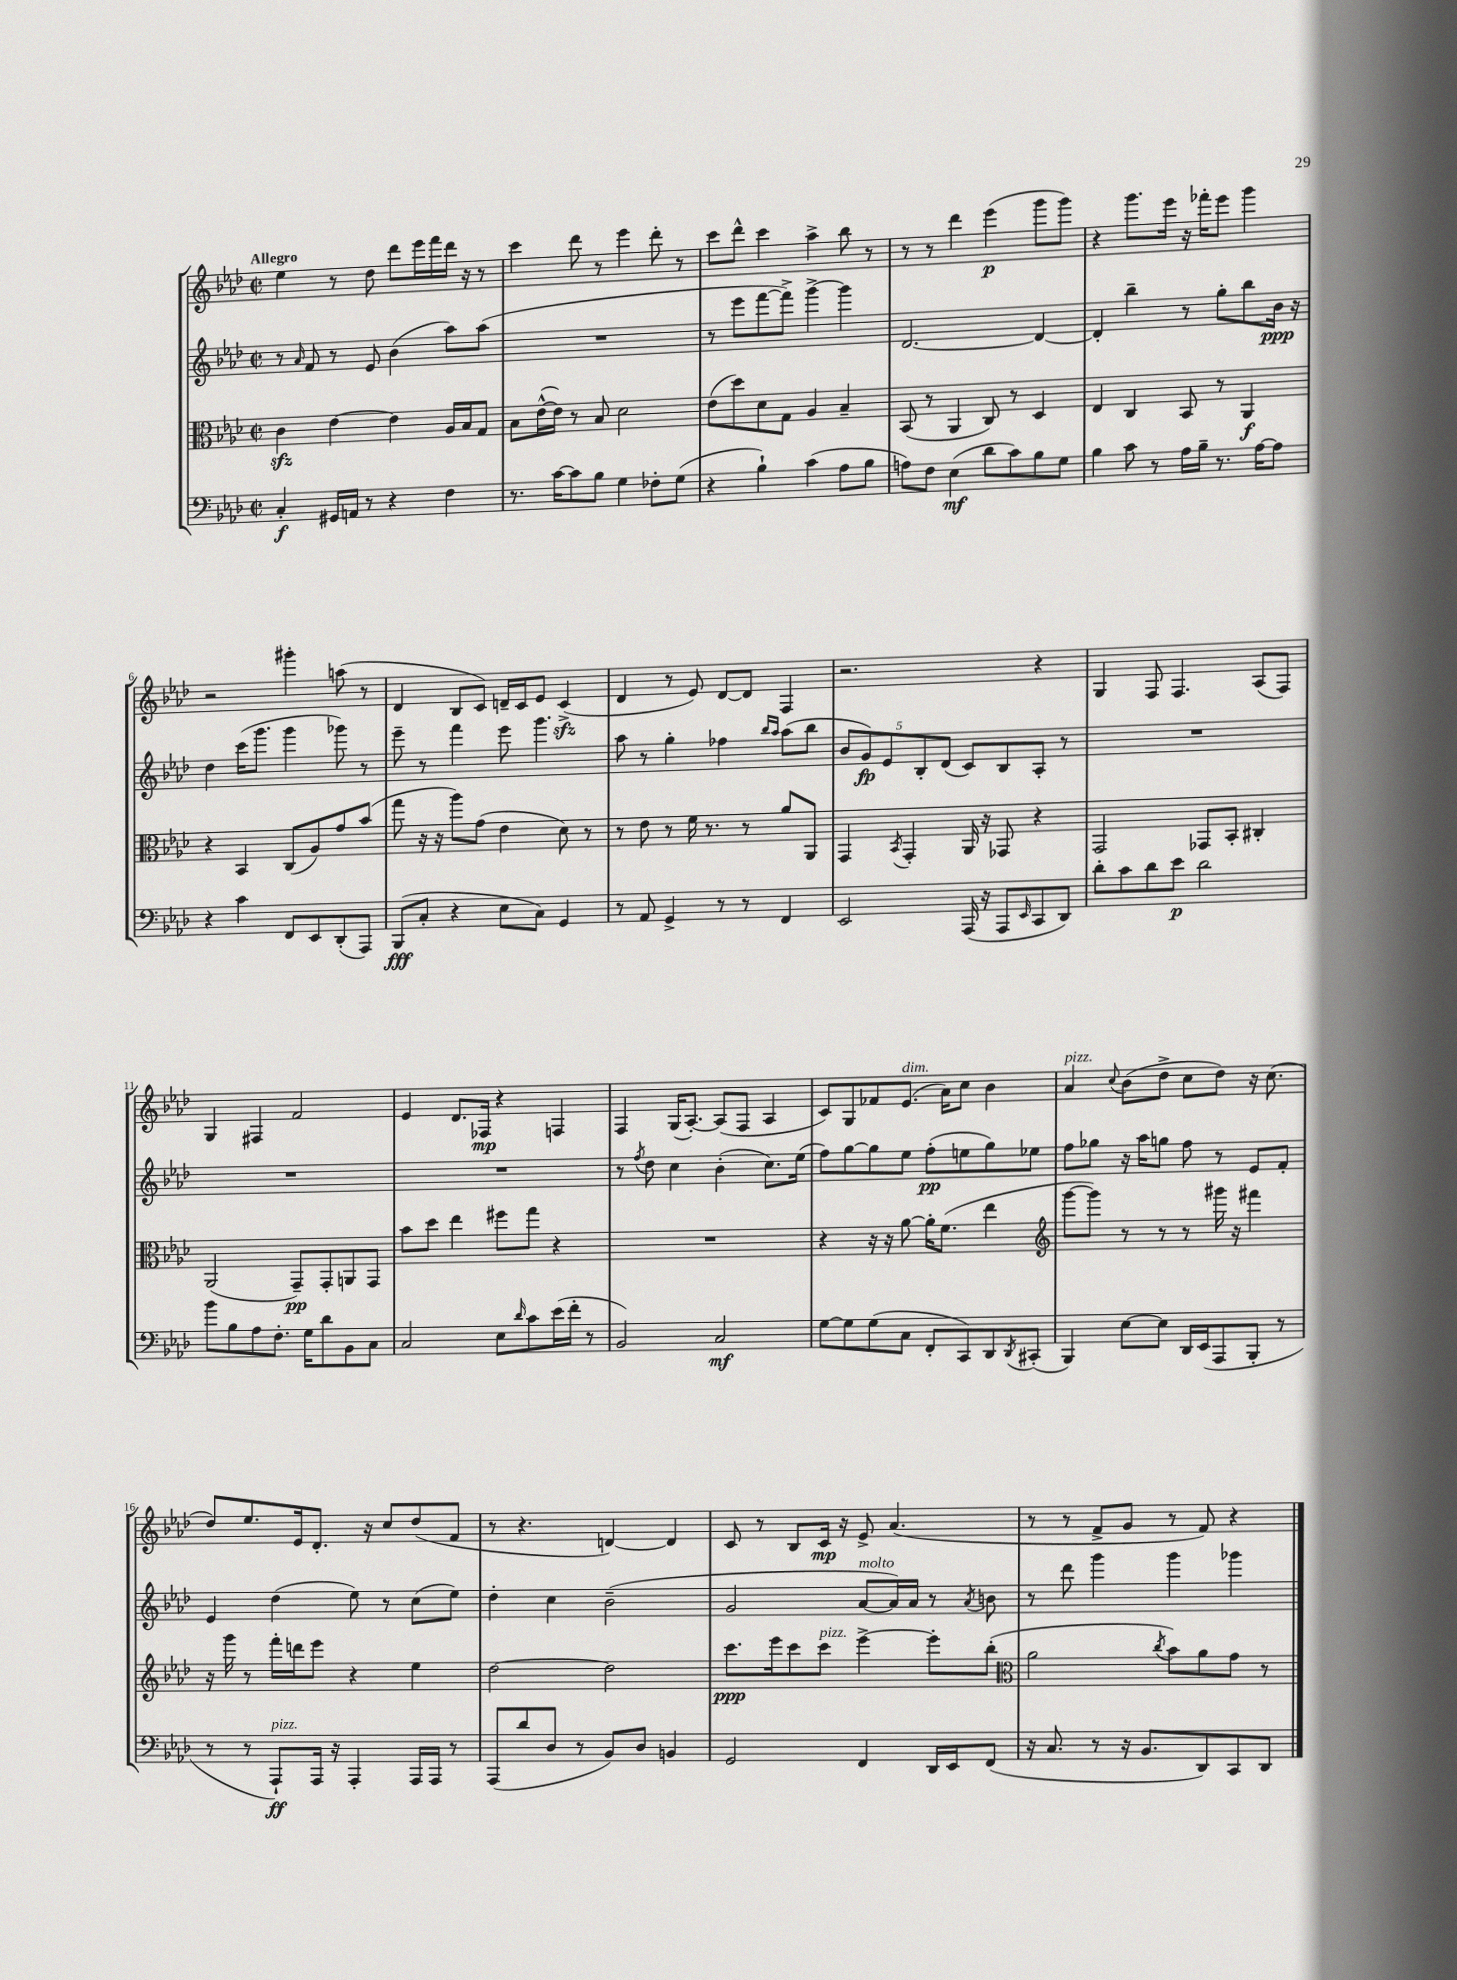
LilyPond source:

<<
\new StaffGroup <<
\new Staff = "s0" {
    \clef treble \key aes \major \defaultTimeSignature \time 2/2 \tempo "Allegro"
    ees''4 r8 des''8 des'''8 ees'''16 f'''16 des'''16 r16 r8 |
    c'''4 des'''8 r8 ees'''4 des'''8-. r8 |
    c'''8 des'''8-^ c'''4 aes''4-> bes''8 r8 |
    r8 r8 des'''4 ees'''4\p( g'''8 g'''8) |
    r4 g'''8. ees'''16 r16 fes'''16-. ees'''8 g'''4 |
    r2 gis'''4-. a''8( r8 |
    des'4 bes8 c'8) d'16-- c'16 ees'8 c'4->\sfz( |
    des'4 r8 ees'8) des'8~ des'8 f4 |
    r2. r4 |
    g4 f8 f4. aes8( f8) |
    g4 fis4 f'2 |
    ees'4 des'8. fes16\mp r4 f4 |
    f4 g16( aes8.~-.) aes8( f8 aes4 |
    c'8) g8 fes'8 ees'8.^\markup { \italic "dim." }( aes'16) c''8 bes'4 |
    aes'4^\markup { \italic "pizz." } \appoggiatura { c''8 } bes'8( des''8-> c''8 des''8) r16 c''8.( |
    des''8) ees''8. ees'16 des'8.-. r16 c''8 des''8( f'8 |
    r8 r4. d'4~) d'4 |
    c'8 r8 bes8 c'16\mp r16 ees'8-> aes'4.( |
    r8 r8 f'8-> g'8 r8 f'8) r4 \bar "|." |
}
\new Staff = "s1" {
    \clef treble \key aes \major \defaultTimeSignature \time 2/2
    r8 \grace { aes'16 } f'8 r8 ees'8 bes'4( aes''8) aes''8( |
    R1 |
    r8 ees'''8 f'''8~ f'''8->) g'''4~-> g'''4 |
    des'2.~ des'4~ |
    des'4-. bes''4-- r8 g''8-. bes''8 bes'16\ppp r16 |
    des''4 c'''16( g'''8. g'''4 ges'''8) r8 |
    ees'''8-- r8 f'''4 ees'''8 g'''4. |
    aes''8 r8 g''4-. fes''4 \grace { bes''16 aes''16 } aes''8( bes''8 |
    \tuplet 5/4 { bes'8 g'8\fp) ees'8 bes8-. des'8( } c'8) bes8 aes8-. r8 |
    R1 |
    R1 |
    R1 |
    r8 \acciaccatura { f''8 } des''8 c''4 bes'4-.( c''8.) ees''16( |
    f''8) g''8~ g''8 ees''8 f''8-.\pp( e''8 g''8) ees''8 |
    f''8 ges''8 r16 aes''16 g''8 f''8 r8 ees'8 f'8-. |
    ees'4 des''4( ees''8) r8 c''8( ees''8) |
    des''4-. c''4 bes'2--( |
    g'2 aes'8~^\markup { \italic "molto" } aes'16) aes'16 r8 \acciaccatura { aes'8 } b'8 |
    r8 des'''8 g'''4 g'''4 ges'''4 \bar "|." |
}
\new Staff = "s2" {
    \clef alto \key aes \major \defaultTimeSignature \time 2/2
    c'4\sfz ees'4~ ees'4 aes16 bes16 g8 |
    bes8 ees'16~-^( ees'16) r8 bes8 des'2 |
    ees'8( des''8) des'8 g8 aes4 bes4-- |
    bes,8( r8 aes,4 c8) r8 des4 |
    ees4 c4 bes,8 r8 aes,4\f |
    r4 bes,4 c8( aes8) g'8 bes'8( |
    g''8 r16 r16 aes''8) g'8( ees'4 des'8) r8 |
    r8 ees'8 r8 f'16 r8. r8 aes'8 aes,8 |
    g,4 \acciaccatura { bes,8 } g,4-. aes,16 r16 ges,8 r4 |
    g,2 ges,8 bes,8-. cis4-. |
    aes,2( g,8--\pp) g,8-. a,8 g,8 |
    bes'8 des''8 ees''4 fis''8 g''8 r4 |
    R1 |
    r4 r16 r16 aes'8~ aes'16-. f'8.( ees''4 |
    \clef treble g'''8~ g'''8) r8 r8 r8 gis'''16 r16 fis'''4 |
    r16 g'''16 r8 f'''16-. d'''16 ees'''8 r4 ees''4 |
    des''2~ des''2 |
    c'''8.\ppp ees'''16 c'''8 c'''8^\markup { \italic "pizz." } ees'''4~-> ees'''8-. bes''8-.( |
    \clef alto aes'2 \acciaccatura { c''8 } bes'8) aes'8 g'8 r8 \bar "|." |
}
\new Staff = "s3" {
    \clef bass \key aes \major \defaultTimeSignature \time 2/2
    c4-.\f gis,16 a,16 r8 r4 f4 |
    r8. c'16~ c'8 bes8 g4 fes8-. g8( |
    r4 bes4-!) c'4( aes8 bes8 |
    a8) f8 ees4\mf( des'8 c'8) bes8 g8 |
    bes4 c'8 r8 aes16 bes16-- r8. aes16~ aes8 |
    r4 c'4 f,8 ees,8 des,8-.( aes,,8) |
    bes,,8\fff( c8-. r4 ees8 c8) g,4 |
    r8 aes,8 g,4-> r8 r8 f,4 |
    ees,2 aes,,16( r16 aes,,8 \grace { ees,16 } c,8 des,8) |
    des'8-. c'8 des'8 ees'8\p des'2 |
    bes'8 bes8 aes8 f8.-. g16 des'8 bes,8 c8 |
    c2 ees8 \grace { des'16 } c'8 ees'16( f'16-. r8 |
    bes,2) c2\mf |
    g8~ g8 g8( c8 f,8-. c,8) des,8 \acciaccatura { des,8 } cis,8-.( |
    bes,,4) ees8~ ees8 des,16 ees,16( aes,,8 bes,,8-. r8 |
    r8 r8 aes,,8-!\ff^\markup { \italic "pizz." }) aes,,16 r16 aes,,4-. aes,,16 aes,,16 r8 |
    aes,,8( des'8 des8 r8 bes,8) des8 b,4 |
    g,2 f,4 des,16 ees,16 f,8( |
    r16 c8. r8 r16 bes,8. des,8) c,8 des,8 \bar "|." |
}
>>
>>
